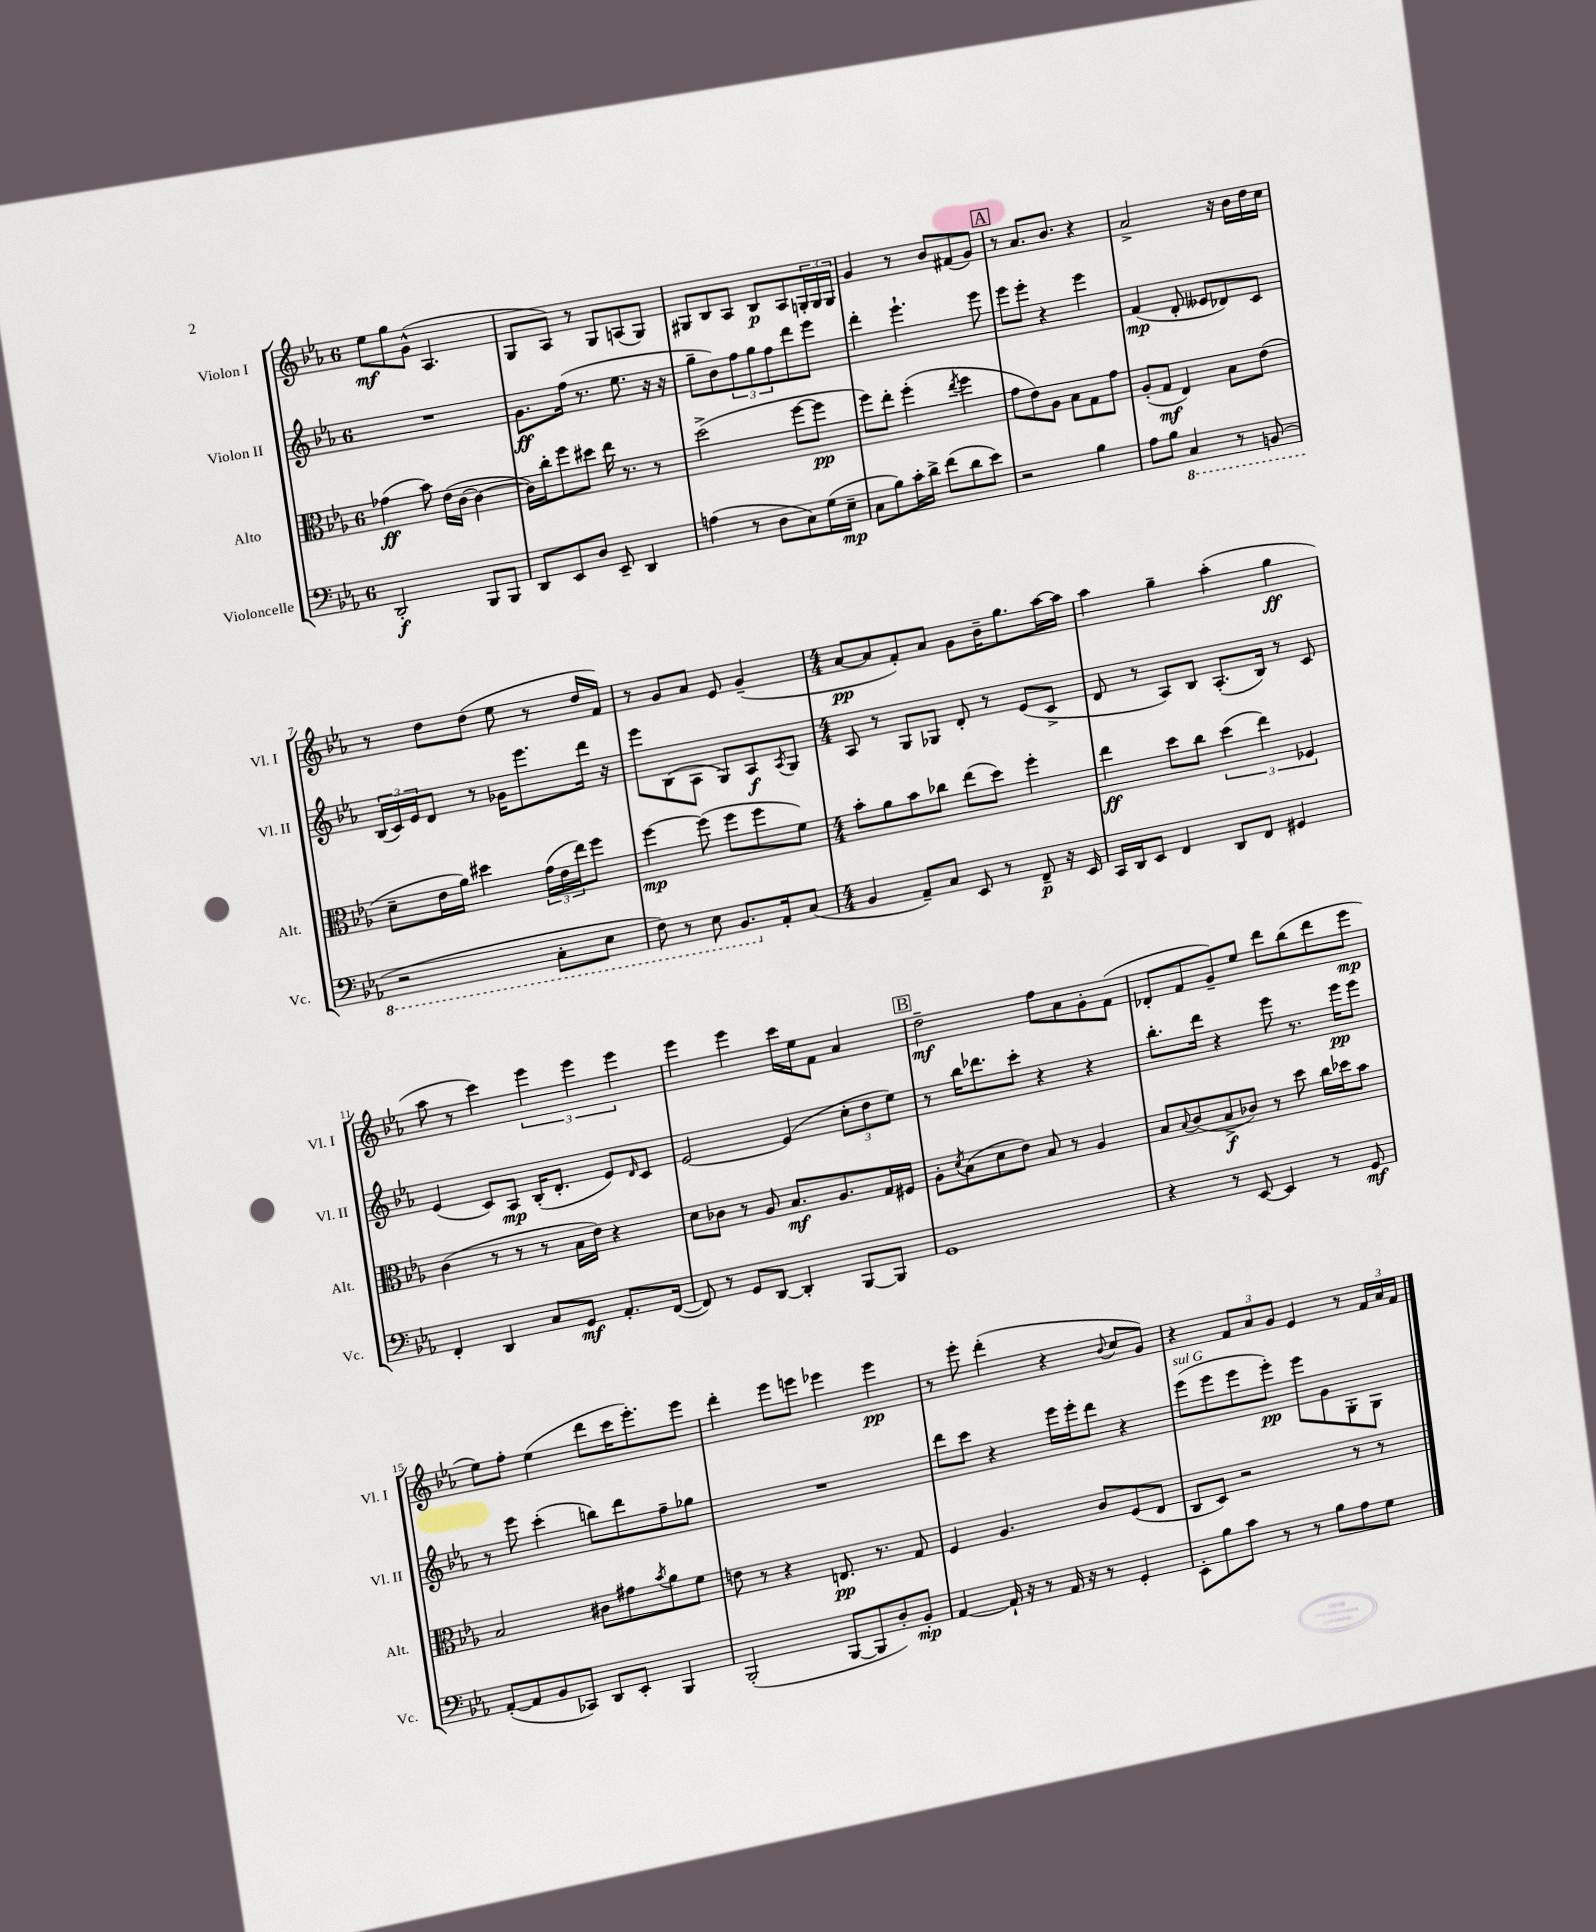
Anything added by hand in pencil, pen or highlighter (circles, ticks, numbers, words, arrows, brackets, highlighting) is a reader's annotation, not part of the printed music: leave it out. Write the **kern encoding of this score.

**kern	**dynam	**kern	**dynam	**kern	**dynam	**kern	**dynam
*part4	*part4	*part3	*part3	*part2	*part2	*part1	*part1
*staff4	*staff4	*staff3	*staff3	*staff2	*staff2	*staff1	*staff1
*I"Violoncelle	*	*I"Alto	*	*I"Violon II	*	*I"Violon I	*
*I'Vc.	*	*I'Alt.	*	*I'Vl. II	*	*I'Vl. I	*
*clefF4	*	*clefC3	*	*clefG2	*	*clefG2	*
*k[b-e-a-]	*	*k[b-e-a-]	*	*k[b-e-a-]	*	*k[b-e-a-]	*
*M6/8	*	*M6/8	*	*M6/8	*	*M6/8	*
=1	=1	=1	=1	=1	=1	=1	=1
2DD'/	f	(4g-X\	ff	2.r	.	8ee-\L	mf
.	.	.	.	.	.	8gg\	.
.	.	8b-\)	.	.	.	(8g^^\J	.
.	.	(16e-\LL	.	.	.	4.A-/	.
.	.	[16c\JJ	.	.	.	.	.
8BBB-/L	.	4c\_	.	.	.	.	.
8BBB-/J	.	.	.	.	.	.	.
=2	=2	=2	=2	=2	=2	=2	=2
8DD/L	.	16c\LL])	.	8.g\L	ff	8G/L	.
.	.	16cc'\J	.	.	.	.	.
8EE-/	.	8ff\	.	.	.	8A-/J)	.
.	.	.	.	(16ff\Jk	.	.	.
8D/J	.	8dd#X\J	.	8.r	.	8r	.
8EE-~/	.	16ee-\	.	.	.	8G/L	.
.	.	8.r	.	8.ee-\	.	.	.
4DD/	.	.	.	.	.	(8An/	.
.	.	8r	.	16r	.	8G/J)	.
.	.	.	.	16r	.	.	.
=3	=3	=3	=3	=3	=3	=3	=3
(4An\	.	(2dd^\	.	8gg~\L	.	8G#X/L	.
.	.	.	.	8b-\)	.	8B-/	.
8r	.	.	.	12ff\	.	8A-/J	.
.	.	.	.	12gg\	.	.	.
8D\L	.	.	.	.	.	8B-/L	p
.	.	.	.	12ff\	.	.	.
8C\)	.	[8ff\L	.	8ddd\	.	8A-/	.
(16G\L	.	8ff\J]	pp	8eee-\J	.	24Gn'/L	.
.	.	.	.	.	.	24G/	.
16E-~\JJ	mp	.	.	.	.	.	.
.	.	.	.	.	.	24G/JJ	.
=4	=4	=4	=4	=4	=4	=4	=4
8C\L	.	8ff\L)	.	4ddd'\	.	4g/	.
8B-\)	.	8ee-'\J	.	.	.	.	.
16c'\L	.	(4ff'\	.	4.eee-`\	.	8r	.
16d^\JJ	.	.	.	.	.	.	.
(8f\L	.	.	.	.	.	8b-/L	.
.	.	8qee-/	.	.	.	.	.
8d\	.	4ff\	.	.	.	(8f#X/	.
8e-\J)	.	.	.	8eee-\	.	8g/J)	.
!!LO:REH:place=s1:t=A
=5	=5	=5	=5	=5	=5	=5	=5
2r	.	8g\L	.	8eee-\L	.	8r	.
.	.	8e-\)	.	8eee-'\J	.	8.a-/L	.
.	.	8A-\J	.	4r	.	.	.
.	.	.	.	.	.	8.b-/J	.
.	.	8B-\L	.	.	.	.	.
4B-\	.	8G\	.	4eee-\	.	4r	.
.	.	8g\J	.	.	.	.	.
=6	=6	=6	=6	=6	=6	=6	=6
8A-\L	.	(8A-'/L	.	(4f/	mp	2a-^/	.
8B-\J	.	8G/J	mf	.	.	.	.
*8ba	*	*	*	*	*	*	*
4CC/	.	4E-/)	.	8d'/	.	.	.
.	.	.	.	8e--X/L	.	.	.
8r	.	8B-\L	.	8d-X/)	.	16r	.
.	.	.	.	.	.	16b-\LL	.
(8BBBn/	.	(8e-\J	.	8c/J	.	16dd\	.
.	.	.	.	.	.	16cc\JJ	.
!!LO:LB:g=z
=7	=7	=7	=7	=7	=7	=7	=7
2r	.	8d~\L	.	(24B-/LL	.	8r	.
.	.	.	.	24c/)	.	.	.
.	.	.	.	24e-/J	.	.	.
.	.	16e-\L	.	8d/J	.	8dd\L	.
.	.	16a-\JJ)	.	.	.	.	.
.	.	4dd#X\	.	8r	.	(8dd\J	.
.	.	.	.	16g-X\KL	.	8ee-\	.
.	.	.	.	8.eee-\	.	.	.
8CC'\L	.	(24g\LL	.	.	.	8r	.
.	.	24e-\	.	.	.	.	.
.	.	24ee-\J)	.	.	.	.	.
8EE-\J	.	8ff\J	.	16ddd\Jk	.	16dd/LL	.
.	.	.	.	16r	.	16f/JJ)	.
=8	=8	=8	=8	=8	=8	=8	=8
8FF\)	.	[4ff\	mp	8eee-\L	.	8r	.
8r	.	.	.	(8B-\	.	8g/L	.
8EE-\	.	(8ff\]	.	8A-\J	.	8a-/J	.
8.BBB-/L	.	8ff\L	.	8G/L)	.	8e-/	.
.	.	8ff\	.	8A-/	f	(4g~/	.
*X8ba	*	*	*	*	*	*	*
16AA-'/k	.	.	.	.	.	.	.
.	.	.	.	8qA-/	.	.	.
(8C/J	.	8f\J)	.	8G/J	.	.	.
=9	=9	=9	=9	=9	=9	=9	=9
*M4/4	*	*M4/4	*	*M4/4	*	*M4/4	*
4BB-/	.	8b-'\L	.	8A-/	.	[8a-/L	pp
.	.	8a-\	.	8r	.	8a-/]	.
8AA-~/L)	.	8b-\	.	8G/L	.	8f'/)	.
8C/J	.	8cc-X\J	.	8G-X/J	.	8a-/J	.
8EE-/	.	(8ee-\L	.	8d'/	.	8g\L	.
8r	.	8dd\J)	.	8r	.	16b-~\K	.
.	.	.	.	.	.	8.gg\	.
8FF~/	p	4ff'\	.	(8e-/L	.	.	.
16r	.	.	.	8c^/J	.	[16aa-\L	.
16EE-/	.	.	.	.	.	16aa-\JJ]	.
=10	=10	=10	=10	=10	=10	=10	=10
16CC/LL	.	4ee-\	ff	8d/	.	4aa-\	.
16DD/J	.	.	.	.	.	.	.
8EE-/J	.	.	.	8r	.	.	.
4FF/	.	8dd\L	.	8A-/L)	.	4gg~\	.
.	.	8cc\J	.	8B-/J	.	.	.
8DD/L	.	(6dd\	.	(8.A-'/L	.	(4aa-'\	.
8FF/J	.	.	.	.	.	.	.
.	.	6ee-\)	.	.	.	.	.
.	.	.	.	16B-/Jk)	.	.	.
4GG#X/	.	.	.	8r	.	4gg\	ff
.	.	6F-X/	.	.	.	.	.
.	.	.	.	8c/	.	.	.
!!LO:LB:g=z
=11	=11	=11	=11	=11	=11	=11	=11
4FF'/	.	(4c\	.	(4e-/	.	8aa-\	.
.	.	.	.	.	.	8r	.
4DD/	.	8r	.	8c/L)	.	4ccc\)	.
.	.	8r	.	8A-/J	mp	.	.
8C/L	.	8r	.	(16B-'/KL	.	6eee-\	.
.	.	.	.	8.d'/J	.	.	.
8GG/J	mf	16B-\LL	.	.	.	.	.
.	.	.	.	.	.	6eee-\	.
.	.	16e-\JJ)	.	.	.	.	.
8.AA-'/L	.	4r	.	8e-/L)	.	.	.
.	.	.	.	.	.	6eee-\	.
.	.	.	.	16qqd/	.	.	.
.	.	.	.	8c/J	.	.	.
([16FF/Jk	.	.	.	.	.	.	.
=12	=12	=12	=12	=12	=12	=12	=12
8FF/])	.	8d\L	.	[2e-/	.	4eee-\	.
8r	.	8c-X\J	.	.	.	.	.
8GG/L	.	8r	.	.	.	4eee-\	.
[8DD/J	.	8A-/	.	.	.	.	.
4DD'/]	.	8.B-/L	mf	(4e-/]	.	16ccc\LL	.
.	.	.	.	.	.	16ee-\J	.
.	.	.	.	.	.	8f\J	.
.	.	8.A-/	.	.	.	.	.
[8BBB-/L	.	.	.	12cc'\L	.	4a-/	.
.	.	.	.	12dd\	.	.	.
8BBB-/J]	.	16G/L	.	.	.	.	.
.	.	.	.	12ee-\J)	.	.	.
.	.	16F#X/JJ	.	.	.	.	.
!!LO:REH:place=s1:t=B
=13	=13	=13	=13	=13	=13	=13	=13
1GG	.	8A-'\L	.	8r	.	2dd~\	mf
.	.	8qd/	.	.	.	.	.
.	.	(8B-\	.	16bb-\KL	.	.	.
.	.	.	.	8.ddd-X\	.	.	.
.	.	8d\	.	.	.	.	.
.	.	8e-\J)	.	8ccc'\J	.	.	.
.	.	8B-/	.	4r	.	8ff\L	.
.	.	8r	.	.	.	8a-\	.
.	.	4A-/	.	4r	.	8g'\	.
.	.	.	.	.	.	(8f\J	.
=14	=14	=14	=14	=14	=14	=14	=14
4r	.	8B-/L	.	8.bb-'\L	.	8d-X'/L	.
.	.	8qqB-/	.	.	.	.	.
.	.	(8c/	.	.	.	8f/	.
.	.	.	.	16ddd\Jk	.	.	.
8r	.	8B-^/	f	4r	.	8g~/)	.
[8EE-/	.	8c-X/J)	.	.	.	8ee-/J	.
4EE-/]	.	8r	.	8eee-\	.	8ddd\L	.
.	.	8dd\	.	8.r	.	(8bb-\	.
8r	.	16cc\LL	.	.	.	8ddd\	.
.	.	16dd-X\J	.	16eee-\KL	pp	.	.
8GG/	mf	8b-\J	.	8eee-\J	.	8eee-\J	mp
!!LO:LB:g=z
=15	=15	=15	=15	=15	=15	=15	=15
([8AA-'/L	.	2B-/	.	8r	.	8ee-\L)	.
8AA-/]	.	.	.	8eee-\	.	8ff'\J	.
8BB-/	.	.	.	(4ccc'\	.	(4ee-\	.
8CC-X/J)	.	.	.	.	.	.	.
8DD/L	.	8c#X\L	.	8bbn\L)	.	8ddd\L	.
8EE-'/J	.	8g#X\	.	8ddd\	.	16ccc\K	.
.	.	.	.	.	.	8.eee-'\)	.
.	.	8qb-/	.	.	.	.	.
4BBB-/	.	8a-\	.	8ff~\	.	.	.
.	.	8f\J	.	8gg-X\J	.	8eee-\J	.
=16	=16	=16	=16	=16	=16	=16	=16
(2BBB-'/	.	8en\	.	1r	.	4ddd'\	.
.	.	8r	.	.	.	.	.
.	.	4r	.	.	.	8eee-\L	.
.	.	.	.	.	.	8eeen\J	.
[8BBB-/L	.	8.En/	pp	.	.	4eee-X\	.
8BBB-/]	.	.	.	.	.	.	.
.	.	8.r	.	.	.	.	.
8D'/)	.	.	.	.	.	4eee-\	pp
8BB-'/J	mp	8G/	.	.	.	.	.
=17	=17	=17	=17	=17	=17	=17	=17
[4AA-/	.	4F/	.	8ddd\L	.	8r	.
.	.	.	.	8ccc\J	.	8eee-'\	.
16AA-`/]	.	4.A-/	.	4r	.	(4ddd'\	.
16r	.	.	.	.	.	.	.
8r	.	.	.	.	.	.	.
16AA-/	.	.	.	16eee-\LL	.	4r	.
16r	.	.	.	16eee-'\J	.	.	.
8r	.	8c/L	.	8ddd\J	.	.	.
.	.	.	.	.	.	8qqb-/	.
4GG'/	.	(8F/	.	4r	.	8cc/L	.
.	.	8E-/J	.	.	.	8g/J)	.
=18	=18	=18	=18	=18	=18	=18	=18
!	!	!	!	!LO:TX:a:i:t=sul G	!	!	!
8EE-'\L	.	8C/L	.	(8eee-\L	.	4r	.
8B-\	.	8D/J)	.	8eee-\	.	.	.
8c\J	.	2r	.	8eee-\	.	12f/L	.
.	.	.	.	.	.	12a-/	.
8r	.	.	.	8eee-'\J)	pp	.	.
.	.	.	.	.	.	12g/J	.
8r	.	.	.	8eee-\L	.	4e-/	.
8B-\L	.	.	.	8g\	.	.	.
8A-\	.	8r	.	8G'\	.	8r	.
8G\J	.	8r	.	8G\J	.	24f/LL	.
.	.	.	.	.	.	24a-/	.
.	.	.	.	.	.	24f/JJ	.
==	==	==	==	==	==	==	==
*-	*-	*-	*-	*-	*-	*-	*-
